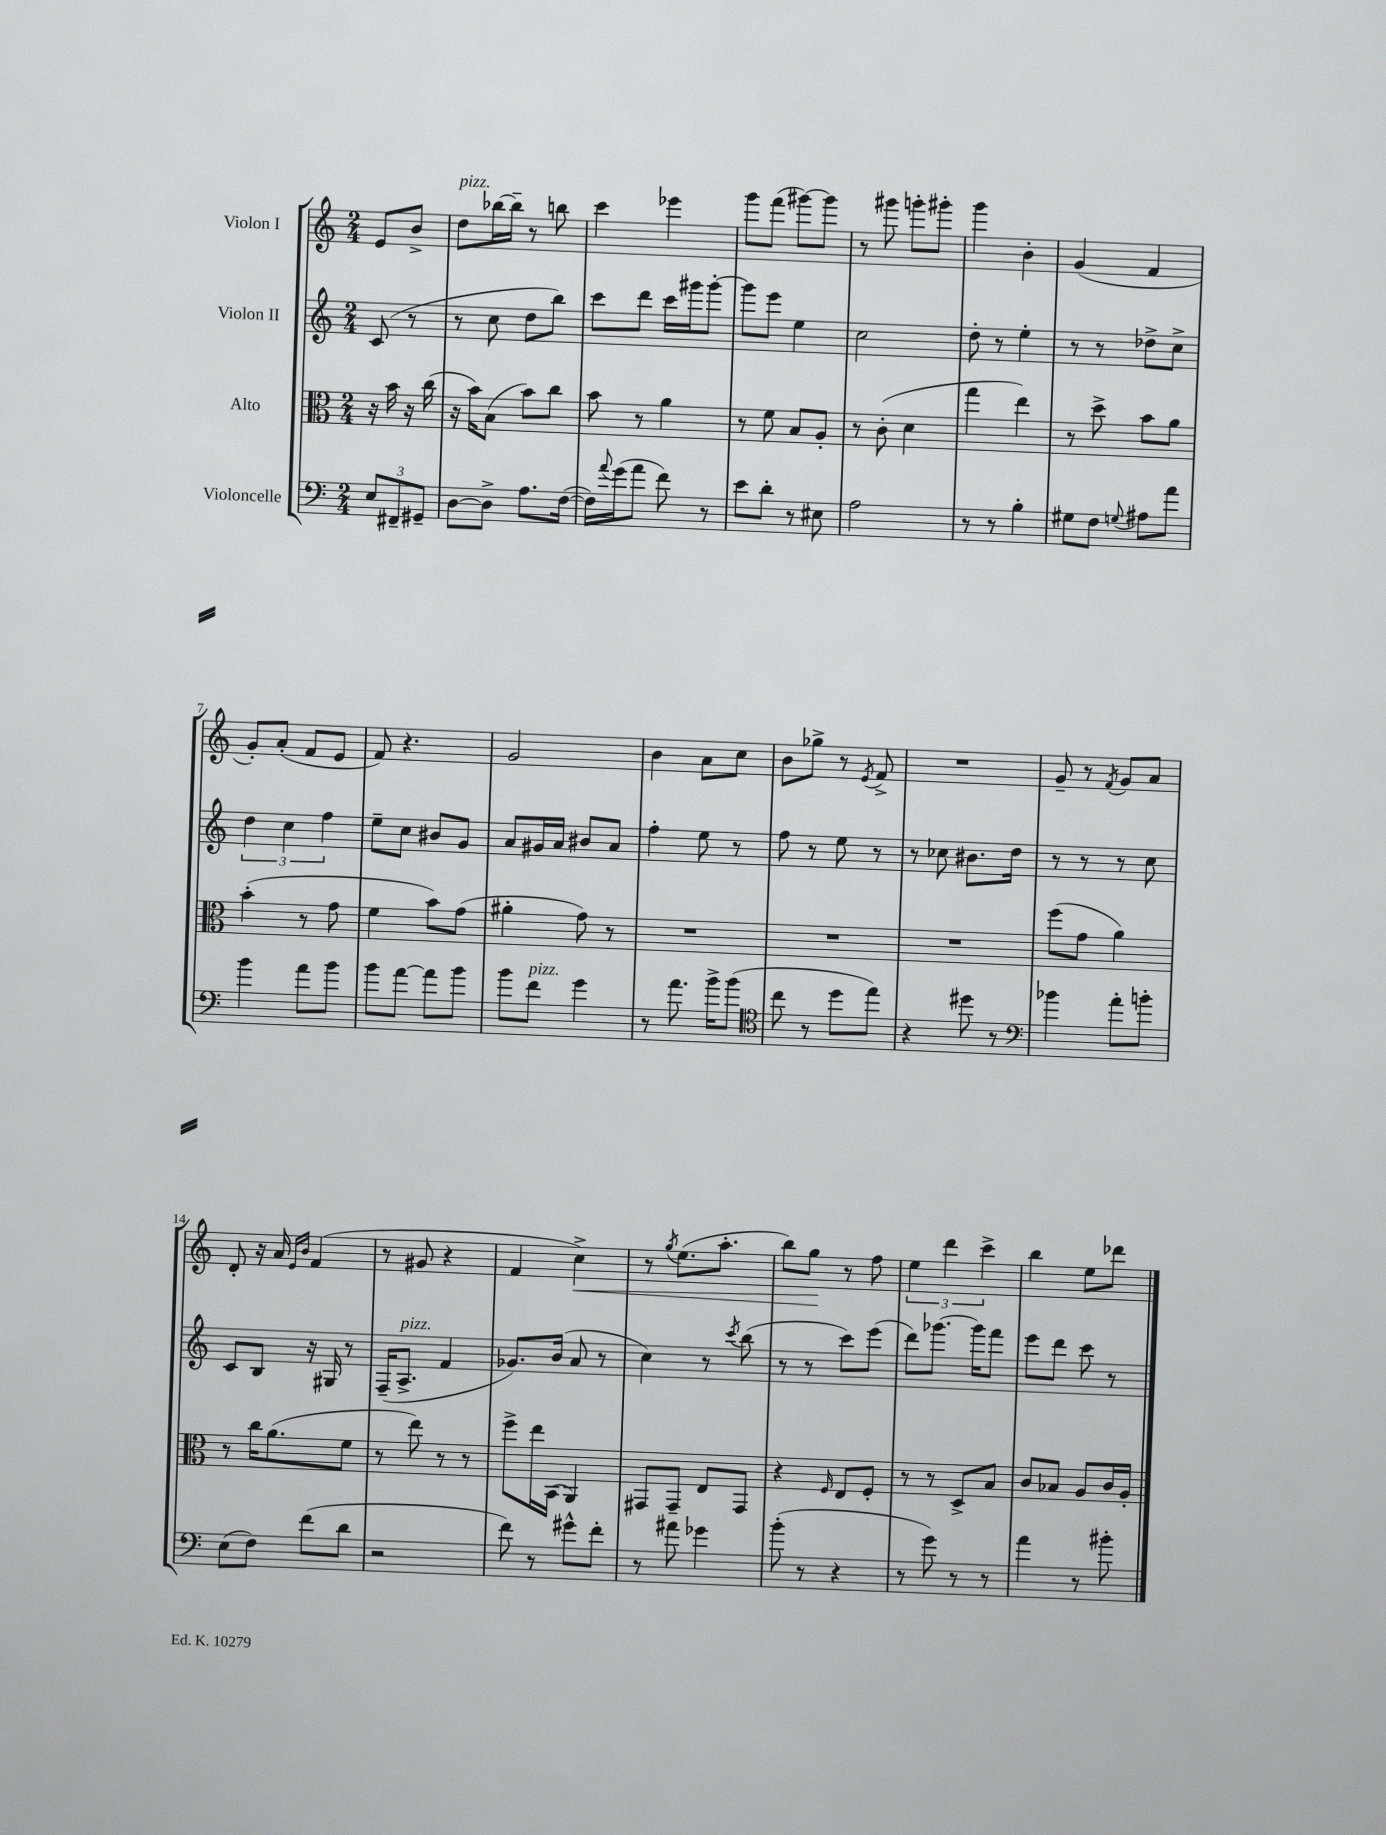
<<
\new StaffGroup <<
\new Staff = "s0" \with { instrumentName = "Violon I" } {
    \clef treble \key c \major \numericTimeSignature \time 2/4 \partial 4
    e'8 b'8-> |
    d''8^\markup { \italic "pizz." } bes''16~ bes''16-- r8 b''8 |
    c'''4 ees'''4 |
    g'''8 f'''8( gis'''8~) gis'''8 |
    r8 gis'''8 g'''8-. gis'''8-. |
    g'''4 b'4-. |
    g'4( f'4 |
    g'8-.) a'8-.( f'8 e'8 |
    f'8) r4. |
    g'2 |
    b'4 a'8 c''8 |
    b'8 ges''8-> r8 \acciaccatura { e'8 } f'8-> |
    R2 |
    g'8-- r8 \acciaccatura { f'8 } g'8 a'8 |
    d'8-. r16 a'16 \grace { e'16 b'16 } f'4( |
    r8 gis'8 r4 |
    f'4 c''4->\<) |
    r8 \acciaccatura { g''8 } e''8.( a''8.-. |
    b''8) g''8\! r8 f''8 |
    \tuplet 3/2 { e''4 d'''4 c'''4-> } |
    b''4 e''8 des'''8 \bar "|." |
}
\new Staff = "s1" \with { instrumentName = "Violon II" } {
    \clef treble \key c \major \numericTimeSignature \time 2/4 \partial 4
    c'8( r8 |
    r8 c''8 d''8 b''8) |
    c'''8 d'''8 c'''16 gis'''16 gis'''8~-. |
    gis'''8 e'''8 e''4 |
    c''2 |
    d''8-. r8 e''4-. |
    r8 r8 des''8-> c''8-> |
    \tuplet 3/2 { d''4 c''4 f''4 } |
    e''8-- c''8 bis'8 g'8 |
    a'8 gis'16 a'16 bis'8 a'8 |
    f''4-. e''8 r8 |
    f''8 r8 e''8 r8 |
    r8 ces''8 bis'8. d''16 |
    r8 r8 r8 c''8 |
    c'8 b8 r16 gis16 r8 |
    f16--( a8.->^\markup { \italic "pizz." } f'4 |
    ges'8.) b'16( a'8 r8 |
    c''4) r8 \acciaccatura { c'''8 } b''8( |
    r8 r8 c'''8) e'''8( |
    d'''8) ges'''8.~ ges'''16 f'''8 |
    e'''8 d'''8 c'''8 r8 \bar "|." |
}
\new Staff = "s2" \with { instrumentName = "Alto" } {
    \clef alto \key c \major \numericTimeSignature \time 2/4 \partial 4
    r16 b'16 r16 c''16( |
    r16 b'16) b8( b'8) c''8 |
    b'8 r8 a'4 |
    r8 f'8 b8 a8-. |
    r8 c'8-.( d'4 |
    g''4 e''4) |
    r8 d''8-> b'8 a'8 |
    b'4-.( r8 g'8 |
    f'4 b'8) g'8( |
    ais'4-. g'8) r8 |
    R2 |
    R2 |
    R2 |
    f''8( g'8 a'4) |
    r8 c''16 a'8.( f'8 |
    r8 e''8) r8 r8 |
    f''8-> e''16 b,16( a,4) |
    gis,8 gis,8-- e8 gis,8 |
    r4 \grace { f16 } e8 f8-. |
    r8 r8 d8-> b8 |
    c'8 bes8 a8 c'16 a16-. \bar "|." |
}
\new Staff = "s3" \with { instrumentName = "Violoncelle" } {
    \clef bass \key c \major \numericTimeSignature \time 2/4 \partial 4
    \tuplet 3/2 { e8 fis,8-- gis,8-- } |
    d8~ d8-> a8. f16~( |
    f16) \appoggiatura { a'8 } g'16( a'8 f'8) r8 |
    e'8 d'8-. r8 eis8 |
    a2 |
    r8 r8 b4-. |
    gis8 f8 \appoggiatura { g8 } ais8 a'8 |
    b'4 a'8 b'8 |
    b'8 a'8~ a'8 b'8 |
    b'8 f'8^\markup { \italic "pizz." } g'4 |
    r8 a'8. b'16-> b'8( |
    \clef tenor c''8 r8 d''8 e''8) |
    r4 dis''8 r8 |
    \clef bass bes'4 a'8-. b'8-. |
    e8( f8) f'8( d'8 |
    r2 |
    f'8) r8 gis'8-^ f'8-. |
    r8 ais'8 ges'4 |
    b'8-.( r8 r4 |
    r8 g'8) r8 r8 |
    a'4 r8 bis'8-. \bar "|." |
}
>>
>>
